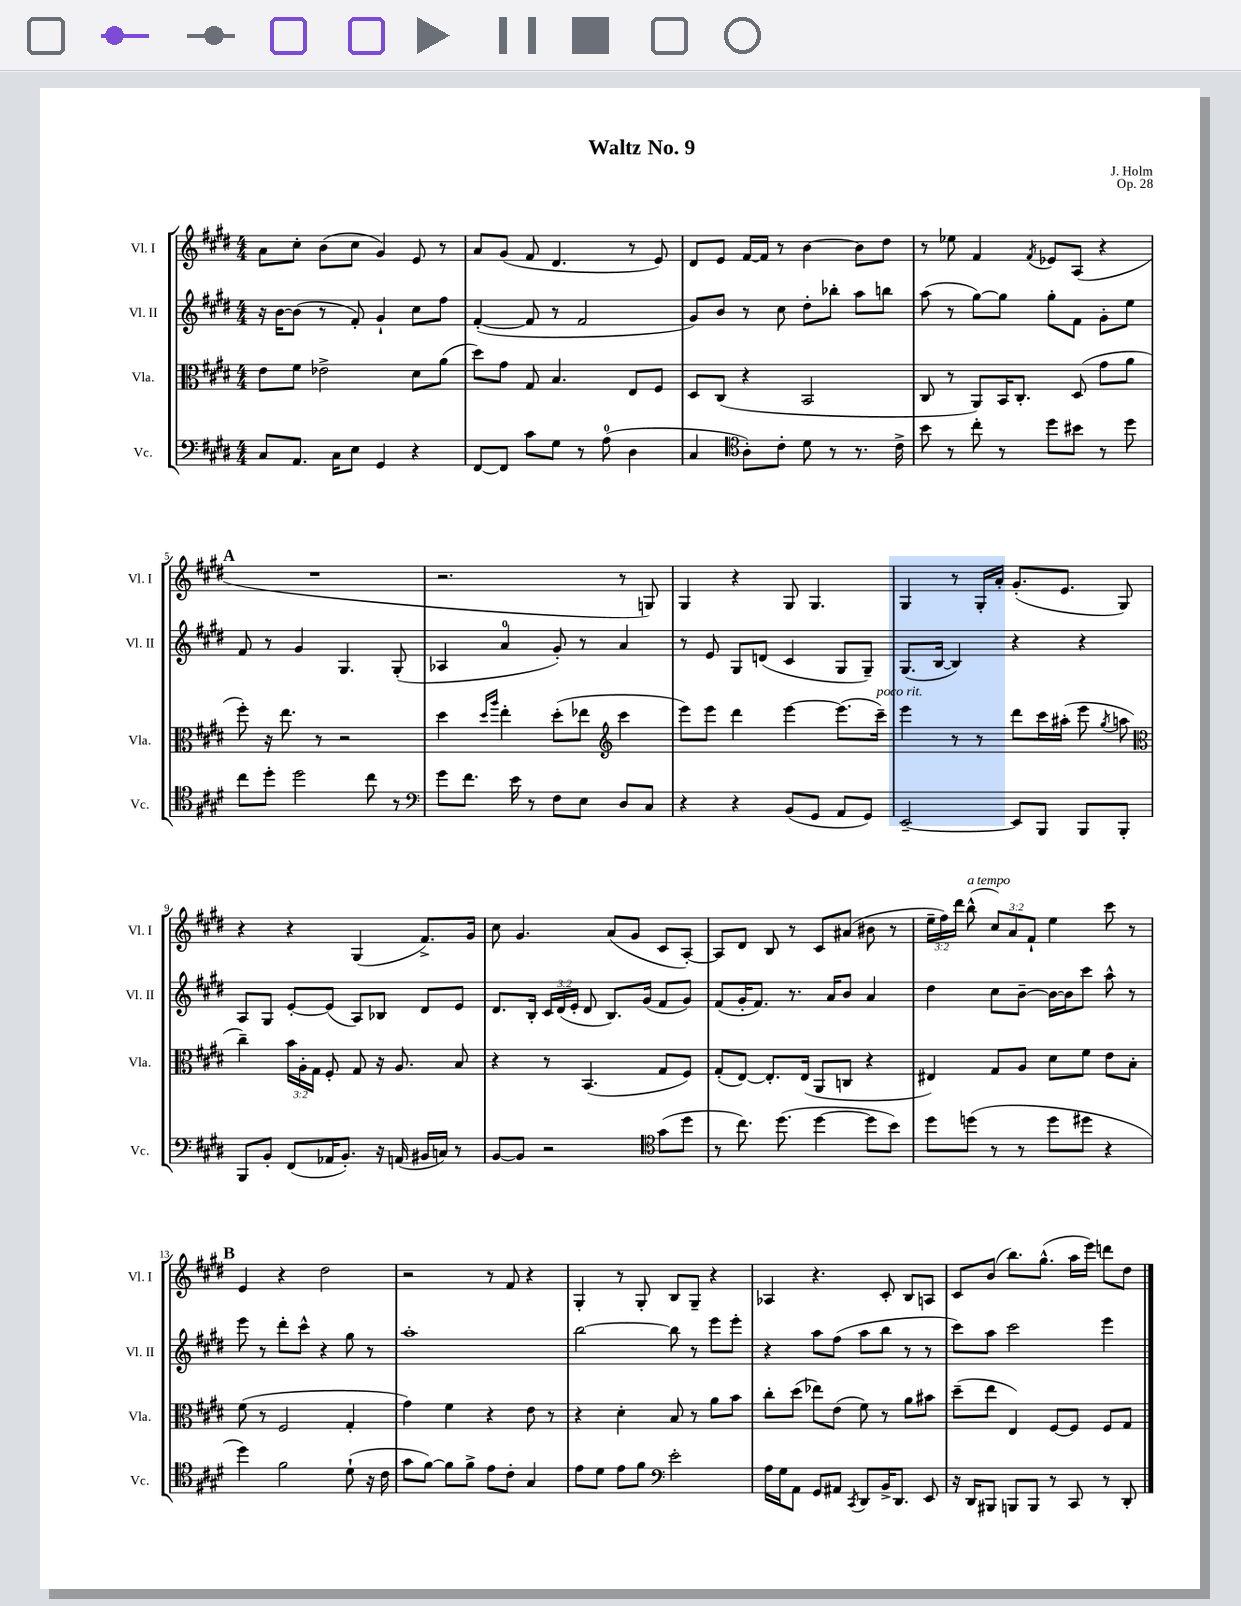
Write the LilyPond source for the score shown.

\header { title = "Waltz No. 9" composer = "J. Holm" opus = "Op. 28" }
<<
\new StaffGroup <<
\new Staff = "s0" \with { instrumentName = "Vl. I" shortInstrumentName = "Vl. I" } {
    \clef treble \key e \major \numericTimeSignature \time 4/4 \override Staff.TupletNumber.text = #tuplet-number::calc-fraction-text
    \autoBeamOff a'8[ cis''8]-. b'8[( cis''8] gis'4) e'8 r8 |
    a'8[ gis'8]( fis'8 dis'4. r8 e'8) |
    dis'8[ e'8] fis'16[~ fis'16] r8 b'4~ b'8[ dis''8] |
    r8 ees''8 fis'4 \acciaccatura { fis'8 } ees'8[ a8]( r4 |
    \mark \markup { \bold "A" } R1 |
    r2. r8 g8) |
    gis4 r4 gis8 gis4. |
    gis4 r8 gis16[-. a'16]-. gis'8.[-.( e'8.] gis8) |
    r4 r4 gis4( fis'8.[->) gis'16] |
    cis''8 gis'4. a'8[( gis'8] cis'8[ a8]~-.) |
    a8[ dis'8] b8 r8 cis'8[ ais'8]( bis'8 r8 |
    \tuplet 3/2 { e''16[-- fis''16) dis'''16] } b''8-^^\markup { \italic "a tempo" }( \tuplet 3/2 { cis''8[) a'8 fis'8]-! } e''4 cis'''8 r8 |
    \mark \markup { \bold "B" } e'4 r4 dis''2 |
    r2 r8 fis'8 r4 |
    gis4-. r8 gis8-. b8[ gis8]-- r4 |
    aes4 r4. cis'8-. b8[ a8] |
    cis'8[ b'8]( b''8.[) gis''8.]-^( a''16[ e'''16]) d'''8[ dis''8] \bar "|." |
}
\new Staff = "s1" \with { instrumentName = "Vl. II" shortInstrumentName = "Vl. II" } {
    \clef treble \key e \major \numericTimeSignature \time 4/4 \override Staff.TupletNumber.text = #tuplet-number::calc-fraction-text
    \autoBeamOff r16 b'16[~ b'8]( r8 fis'8-.) gis'4-! cis''8[ fis''8] |
    fis'4~-.( fis'8 r8 fis'2 |
    gis'8[) b'8] r8 cis''8 dis''8[-. bes''8]-. a''8[ b''8] |
    a''8( r8 gis''8[~) gis''8] gis''8[-. fis'8] gis'8[-. e''8] |
    \mark \markup { \bold "A" } fis'8 r8 gis'4 gis4. gis8-.( |
    aes4 a'4-0 gis'8-.) r8 a'4 |
    r8 e'8 gis8[ d'8]( cis'4 gis8[ gis8]--) |
    gis8.[( b16]~ b4) r4 r4 |
    a8[ gis8] e'8[~-. e'8]( a8[) bes8] dis'8[ e'8] |
    dis'8.[ b16]-. \tuplet 3/2 { cis'16[ dis'16( e'16]-. } dis'8 b8.[) gis'16]( fis'8[ gis'8]) |
    fis'8[( gis'16-. fis'8.]) r8. a'16[ b'8] a'4 |
    dis''4 cis''8[ b'8]~-- b'16[~ b'16 cis'''8] a''8-^ r8 |
    \mark \markup { \bold "B" } e'''8 r8 dis'''8[-. cis'''8]-^ r4 gis''8 r8 |
    a''1-. |
    b''2~ b''8 r8 e'''8[ e'''8]-. |
    r4 a''8[ fis''8]( a''8[ b''8] r8 r8 |
    cis'''8[) a''8] cis'''2 e'''4 \bar "|." |
}
\new Staff = "s2" \with { instrumentName = "Vla." shortInstrumentName = "Vla." } {
    \clef alto \key e \major \numericTimeSignature \time 4/4 \override Staff.TupletNumber.text = #tuplet-number::calc-fraction-text
    \autoBeamOff e'8[ fis'8] ees'2-> dis'8[ a'8]( |
    dis''8[) gis'8] gis8 b4. e8[ fis8] |
    dis8[ cis8]( r4 b,2 |
    cis8 r8 a,8[) b,16 cis8.]-. dis8( gis'8[ a'8] |
    \mark \markup { \bold "A" } fis''8-.) r16 e''8. r8 r2 |
    dis''4 \grace { dis''16[ a''16] } e''4-. dis''8[-.( ees''8] \clef treble cis'''4 |
    e'''8[) e'''8] dis'''4 e'''4~ e'''8.[( cis'''16]--^\markup { \italic "poco rit." }) |
    e'''4 r8 r8 dis'''8[ cis'''16 ais''16]-.( e'''8 \acciaccatura { gis''8 } a''8 |
    \clef alto cis''4--) \tuplet 3/2 { b'16[ a16-. gis16] } fis8-. gis8 r16 a8. b8 |
    r4 r8 b,4.( gis8[ fis8]) |
    gis8[-.( e8]~) e8.[-. e16]( a,8[ c8] r4 |
    eis4) gis8[ a8] dis'8[ fis'8] e'8[ b8]-. |
    \mark \markup { \bold "B" } fis'8( r8 fis2 gis4-. |
    gis'4) fis'4 r4 e'8 r8 |
    r4 dis'4-. b8 r8 a'8[ b'8] |
    cis''8[-. dis''8]( ees''8[) e'8]( fis'8) r8 a'8[ bis'8] |
    dis''8[--( e''8] e4) fis8[~ fis8] fis8[ gis8] \bar "|." |
}
\new Staff = "s3" \with { instrumentName = "Vc." shortInstrumentName = "Vc." } {
    \clef bass \key e \major \numericTimeSignature \time 4/4
    \autoBeamOff cis8[ a,8.] cis16[ e8] gis,4 r4 |
    fis,8[~ fis,8] cis'8[ gis8] r8 a8-0( dis4 |
    cis4 \clef tenor a8[-.) cis'8]-. dis'8 r8 r8. cis'16-> |
    b'8 r8 cis''8-. r8 dis''8[ bis'8] r8 dis''8 |
    \mark \markup { \bold "A" } cis''8[ dis''8]-. dis''2 cis''8 r8 |
    \clef bass gis'8[ fis'8.] e'16 r8 fis8[ e8] dis8[ cis8] |
    r4 r4 b,8[( gis,8] a,8[ gis,8]) |
    e,2~-- e,8[ b,,8] b,,8[ b,,8]-. |
    b,,8[ b,8]-. fis,8[( aes,16 b,8.]-.) r16 a,16( bis,16[ c16]) r8 |
    b,8[~ b,8] r2 \clef tenor gis'8[( dis''8] |
    r8 cis''8.) dis''8.( dis''4~ dis''8[ b'8]) |
    dis''8[ d''8]( r8 r8 d''8[ dis''8] r4 |
    \mark \markup { \bold "B" } dis''4) fis'2 dis'8-!( r16 cis'16 |
    gis'8[ fis'8]~) fis'8[ fis'8]-> e'8[ cis'8]-. gis4 |
    e'8[ dis'8] e'8[ fis'8] \clef bass e'2-. |
    a16[ gis16 a,8] gis,8[ ais,8] \acciaccatura { cis,8 } dis,8[ b,16-> dis,8.] e,8 |
    r16 dis,16[ bis,,8] b,,8[ b,,8] r8 cis,8 r8 dis,8-. \bar "|." |
}
>>
>>
